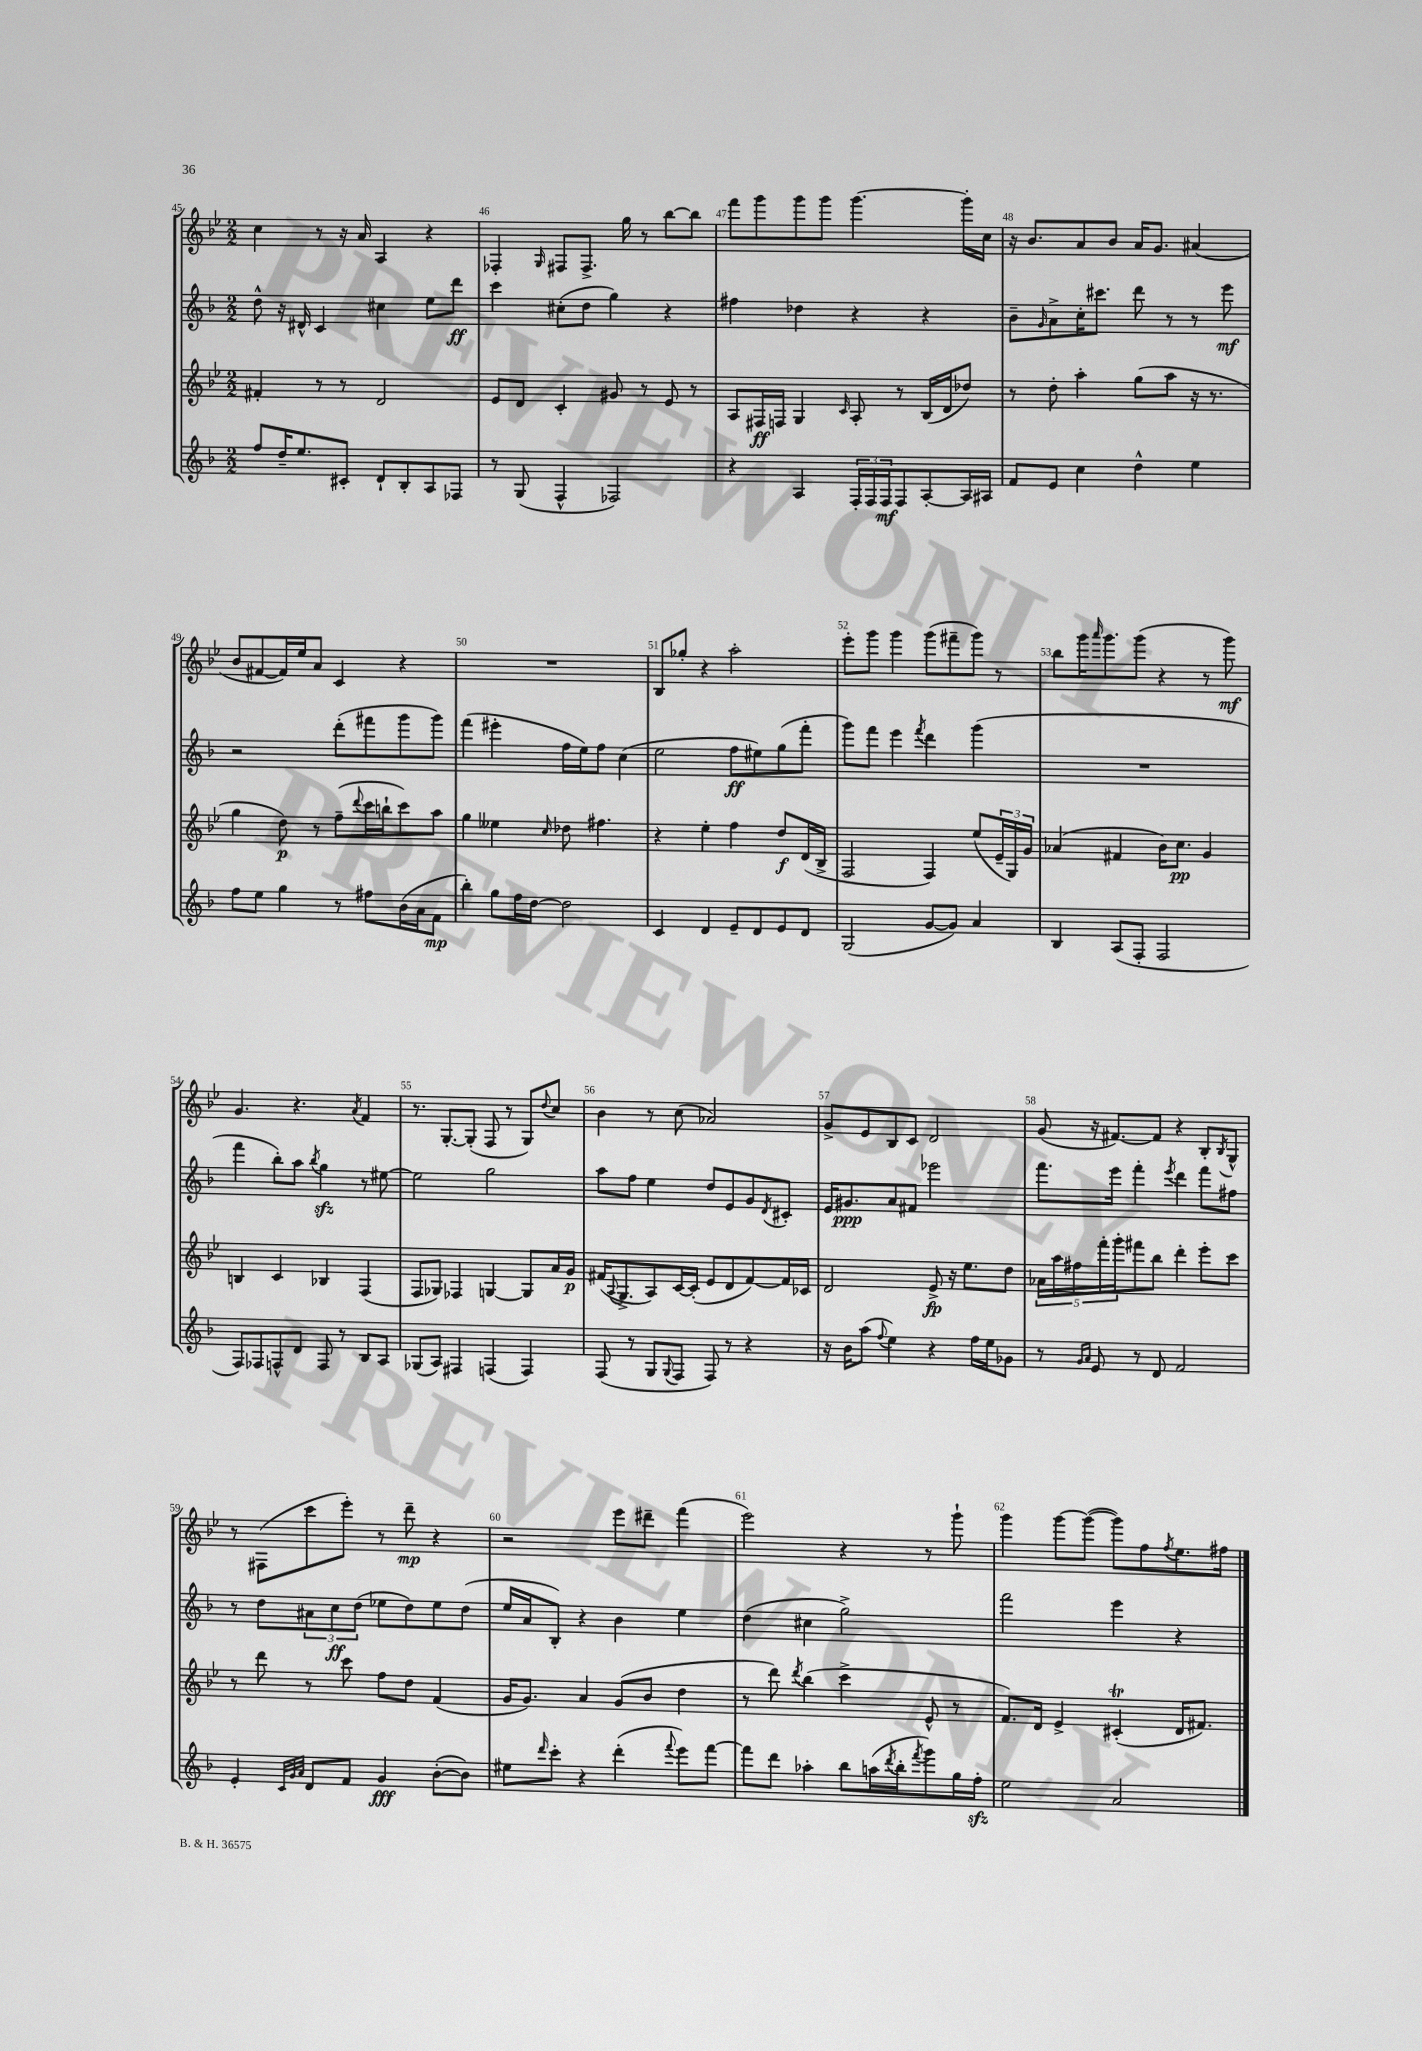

**kern	**kern	**kern	**kern
*staff4	*staff3	*staff2	*staff1
*clefG2	*clefG2	*clefG2	*clefG2
*k[b-]	*k[b-e-]	*k[b-]	*k[b-e-]
*M2/2	*M2/2	*M2/2	*M2/2
8ff	4f#'	8dd^^	4cc
16dd~	.	16r	.
8.ee	.	16d#^^	.
.	8r	4c	8r
8c#'	8r	.	16r
.	.	.	16a
8d`	2d	4cc#	4A
8B-'	.	.	.
8A	.	8ee	4r
8F-	.	8ddd	.
=	=	=	=
8r	8e-	4ccc	4F-'
(8G	8d	.	.
.	.	.	16qqG
4F^^	4c'	(8cc#'	8F#
.	.	8dd	8.F#^
2F-)	8g#	4gg)	.
.	.	.	16gg
.	8r	.	8r
.	8e-	4r	[8bb-
.	8r	.	8bb-]
=	=	=	=
4r	8A	4ff#	8fff
.	16F#	.	8ggg
.	16F	.	.
4A	4G	4dd-	8ggg
.	.	.	8ggg
.	16qqc	.	.
24F'	8A'	4r	[4.ggg
24F	.	.	.
24F	.	.	.
8F	8r	.	.
[8A'	(16B-	4r	.
.	16d	.	.
16A]	8dd-)	.	16ggg']
16A#	.	.	16cc
=	=	=	=
8f	8r	8b-~	16r
.	.	.	8.b-
.	.	16qqg	.
8e	8dd'	8a^	.
4cc	4aa'	16cc'	8a
.	.	8.ccc#	.
.	.	.	8b-
4dd^^	(8gg	8ddd	16a
.	.	.	8.g
.	8aa	8r	.
4ee	16r	8r	(4a#
.	8.r	.	.
.	.	8eee	.
=	=	=	=
8ff	4gg	2r	8b-
8ee	.	.	[8f#
4gg	8dd)	.	16f#])
.	.	.	16ee-
.	8r	.	8a
8r	(8ff~	(8ddd'	4c
.	8qqddd	.	.
8ff#	16ccc	8fff#	.
.	16bb`	.	.
(16b-	8ccc)	8ggg	4r
16a	.	.	.
8f	8aa	8ggg)	.
=	=	=	=
4bb-')	4gg	(4fff	1r
8gg	4ee--	4eee#'	.
16ff	.	.	.
[16dd	.	.	.
.	16qqcc	.	.
2dd]	8dd-	16ff	.
.	.	16ee)	.
.	4.ff#	8ff	.
.	.	(4cc	.
=	=	=	=
4c	4r	2ee	8B-
.	.	.	8gg-'
4d	4ee-'	.	4r
8e~	4ff	8ff	2aa'
8d	.	8ee#)	.
8e	8dd	(8gg	.
8d	(16d	8fff'	.
.	16B-^	.	.
=	=	=	=
(2G	2F	8ggg)	8eee-'
.	.	8fff	8ggg
.	.	4eee	4ggg
.	.	8qfff	.
[8g	4F)	4ddd	(8ggg
8g])	.	.	8fff#~
4a	(8ee-	(4ggg	8ggg)
.	24e-~	.	8r
.	24G)	.	.
.	24g	.	.
=	=	=	=
4B-	(4a-	1r	8bb-
.	.	.	16ggg
.	.	.	16qqaaa
.	.	.	8.ggg
(8A	4f#	.	.
8F'	.	.	(8ggg
2F	16b-)	.	4r
.	8.cc	.	.
.	4g	.	8r
.	.	.	8ggg)
=	=	=	=
8F)	4B	4fff	4.g
8F-	.	.	.
8F^^	4c	8bb-')	.
8d	.	8aa	4.r
.	.	8qbb-	.
8F	4B-	4gg	.
8r	.	.	.
.	.	.	8qa
8B-	(4F	8r	4f
8A	.	[8ee#	.
=	=	=	=
(8G-	8F	2ee#]	8.r
8A)	8G-)	.	.
.	.	.	[8.G'
4F#	4F-	.	.
.	.	.	(8G']
(4F	[4G	2gg	8F
.	.	.	8r
4F)	8G]	.	8G)
.	.	.	8qqdd
.	16a	.	8cc
.	16g	.	.
=	=	=	=
(8F	(16f#	8aa	4b-
.	8qqA	.	.
.	8.G^	.	.
8r	.	8ff	.
8G	8A)	4ee	8r
8qqG	.	.	.
8F	[16c	.	(8cc
.	(16c']	.	.
8F)	8e-	8dd	2a-)
8r	8d	8e	.
4r	[8f#)	8g	.
.	.	8qd	.
.	16f#]	8c#'	.
.	16c-	.	.
=	=	=	=
16r	2d	16e	8g^
16b-	.	8.g#	.
(8aa	.	.	8e-
8qqff	.	.	.
4ee)	.	8a	8B-
.	.	8f#	8c
4r	8e-^	2eee-	2d
.	16r	.	.
.	8.ee-	.	.
16ff	.	.	.
16ee	.	.	.
8g-	8dd	.	.
=	=	=	=
8r	20a-	8.fff	(8g
.	20aa	.	.
.	20ff#	.	.
16qqg	.	.	.
16qqa	.	.	.
8e	.	.	16r
.	20fff'	.	.
.	.	16eee	[8.f#)
.	20ggg'	.	.
8r	8fff#	4fff'	.
8d	8bb-	.	8f#]
.	.	8qeee	.
2f	4ddd'	4ddd	4r
.	8eee-'	8fff	8B-'
.	.	.	8qB-
.	8ccc	8ff#	8G^^
=	=	=	=
4e'	8r	8r	8r
.	8ddd	8dd	(8F#
32qqc	.	.	.
32qqg	.	.	.
32qqa	.	.	.
8d	8r	12a#	8ccc
.	.	12cc	.
8f	8ccc	.	8eee-')
.	.	(12dd	.
4g	8ff	8ee-	8r
.	8dd	8dd)	8ddd~
([8b-'	(4f	8ee-	4r
8b-])	.	(8dd	.
=	=	=	=
8ee#	16g	16ee	2r
.	8.g)	16a	.
16qqddd	.	.	.
8ccc'	.	8B-')	.
4r	4a	4r	.
(4ddd'	(8g	4b-	8eee-
.	8b-	.	8ddd#~
8qqfff	.	.	.
8eee)	4dd	4ee	(4fff
[8fff	.	.	.
=	=	=	=
8fff]	8r	(4dd	2eee-)
8ddd	8ddd)	.	.
.	8qddd	.	.
4aa-'	(4bb-	4cc#	.
8bb-	4ccc^	2gg^)	4r
(16aa	.	.	.
8qddd	.	.	.
16bb-'	.	.	.
8qfff	.	.	.
8ggg)	8e-^^	.	8r
16gg	8r	.	8ggg`
16ff'	.	.	.
=	=	=	=
2ee	8.f)	2fff	4ggg
.	16d	.	.
.	4e-^	.	[8ggg
.	.	.	(8ggg_
2a	(4c#'	4eee	8ggg])
.	.	.	8ff
.	.	.	8qff
.	16d	4r	8.ee-
.	8.f#)	.	.
.	.	.	16ff#
==	==	==	==
*-	*-	*-	*-
